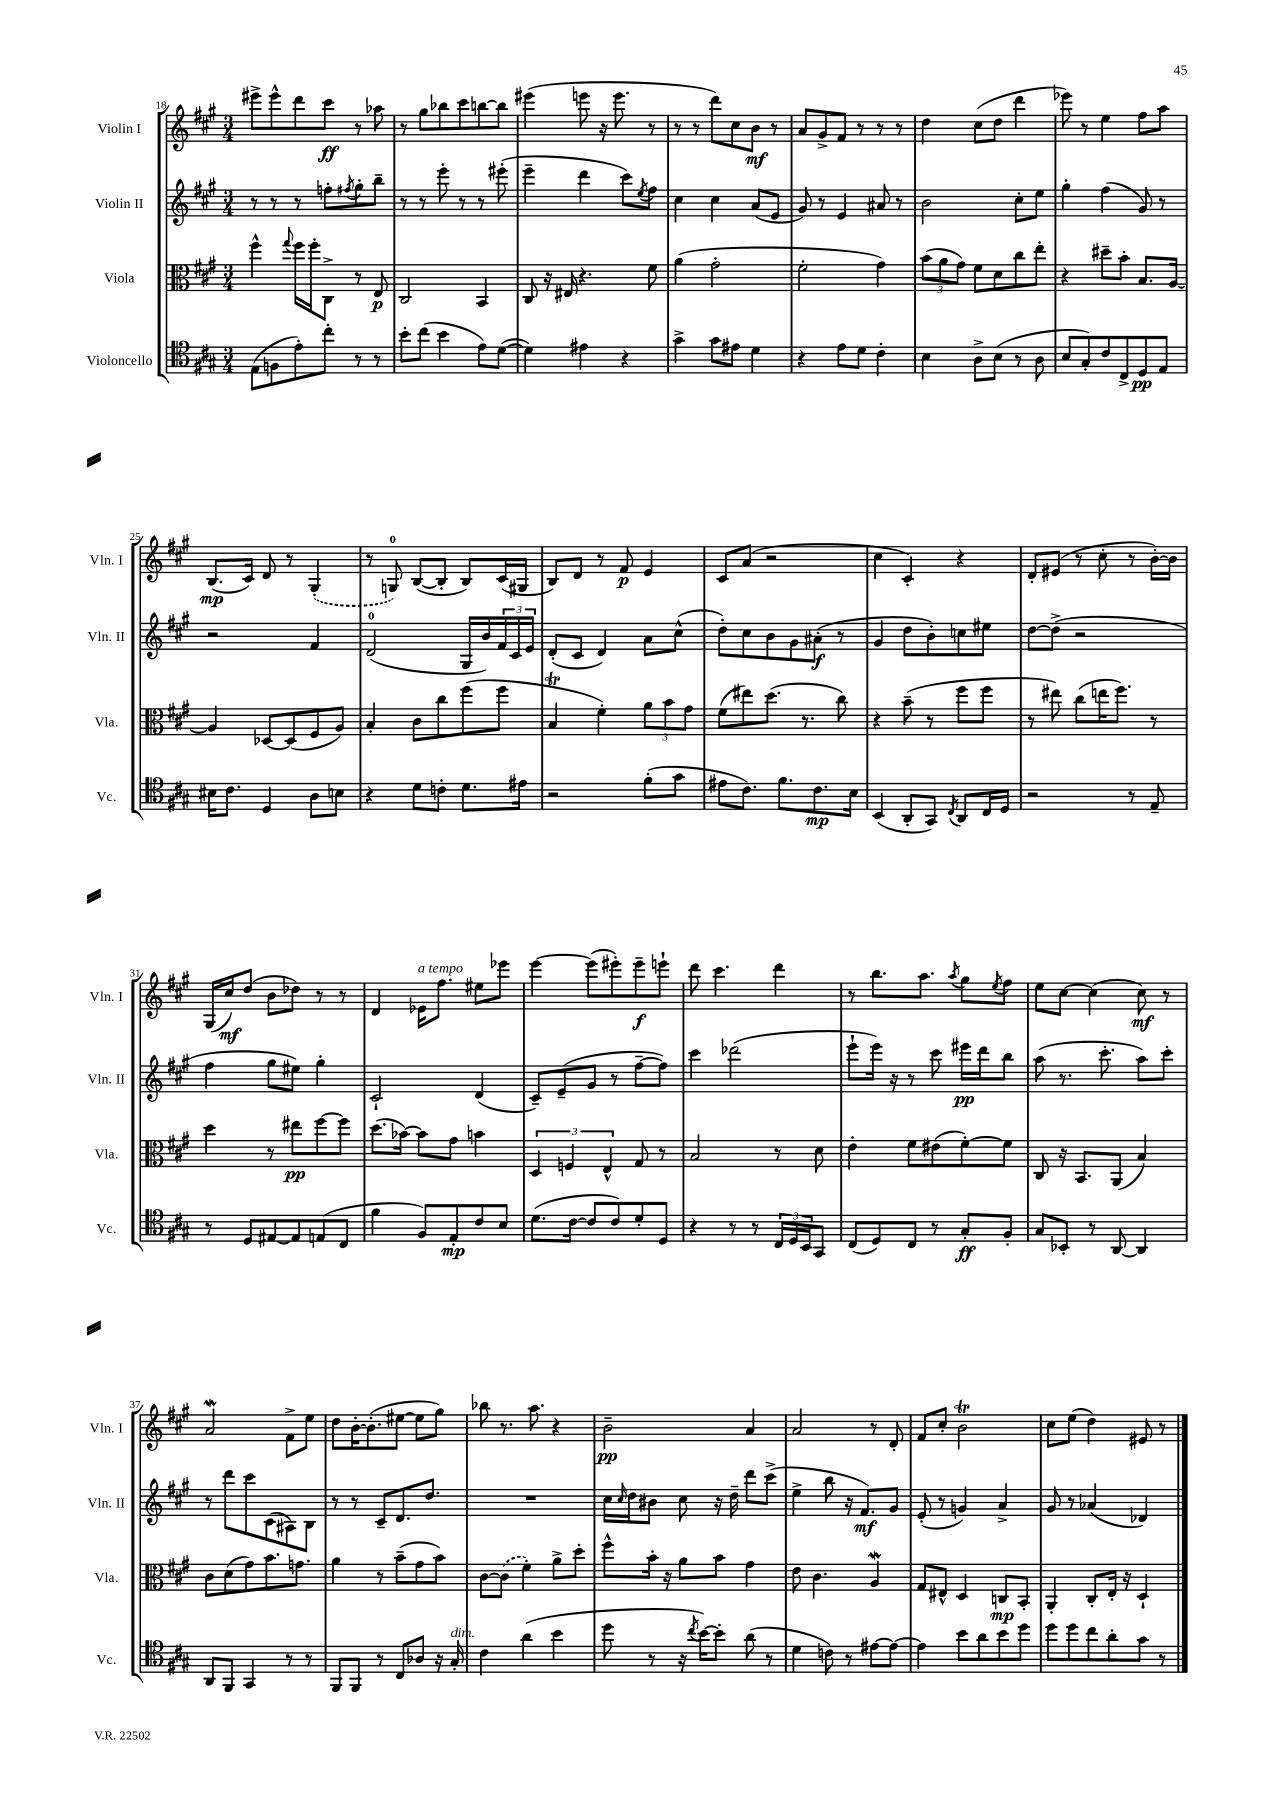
<<
\new StaffGroup <<
\new Staff = "s0" \with { instrumentName = "Violin I" shortInstrumentName = "Vln. I" } {
    \clef treble \key a \major \numericTimeSignature \time 3/4
    eis'''8-> eis'''8-^ d'''8 cis'''8\ff r8 aes''8 |
    r8 gis''8 bes''8 cis'''8 b''8~ b''8 |
    eis'''4( e'''8 r16 e'''8. r8 |
    r8 r8 d'''8) cis''8 b'8\mf r8 |
    a'8 gis'8-> fis'8 r8 r8 r8 |
    d''4 cis''8( d''8 d'''4 |
    ees'''8) r8 e''4 fis''8 a''8 |
    b8.\mp( cis'16) d'8 r8 \once \slurDashed gis4-.( |
    r8 g8-0) b8~( b8-. b8) cis'16( gis16 |
    b8) d'8 r8 fis'8\p e'4 |
    cis'8 a'8( r2 |
    cis''4 cis'4-.) r4 |
    d'8-. eis'8( r8 cis''8-. r8 b'16~-.) b'16 |
    gis16( cis''16\mf) d''8( b'8 des''8) r8 r8 |
    d'4 ees'16^\markup { \italic "a tempo" } fis''8. eis''8 ees'''8 |
    e'''4~ e'''8( eis'''8-.) eis'''8--\f e'''8-! |
    d'''8 cis'''4. d'''4 |
    r8 b''8. a''8. \acciaccatura { a''8 } gis''8 \acciaccatura { e''8 } fis''8 |
    e''8 cis''8~ cis''4( cis''8\mf) r8 |
    a'2\mordent fis'8-> e''8 |
    d''8 b'16~-. b'8.-.( eis''8~ eis''8 gis''8) |
    bes''8 r8. a''8. r4 |
    b'2--\pp a'4 |
    a'2 r8 d'8-. |
    fis'8 cis''8-. b'2\trill |
    cis''8 e''8( d''4) eis'8 r8 \bar "|." |
}
\new Staff = "s1" \with { instrumentName = "Violin II" shortInstrumentName = "Vln. II" } {
    \clef treble \key a \major \numericTimeSignature \time 3/4
    r8 r8 r8 f''8-. \acciaccatura { fis''8 } gis''8-. b''8-- |
    r8 r8 e'''8-. r8 r8 eis'''8-.( |
    e'''4-- d'''4 cis'''8) \acciaccatura { e''8 } fis''8 |
    cis''4 cis''4 a'8( e'8 |
    gis'8) r8 e'4 ais'8 r8 |
    b'2 cis''8-. e''8 |
    gis''4-. fis''4( gis'8) r8 |
    r2 fis'4 |
    d'2-0( gis16 b'16) \tuplet 3/2 { fis'16 cis'16 e'16 } |
    d'8-.( cis'8 d'4) a'8 cis''8-^( |
    d''8-.) cis''8 b'8 gis'8 ais'8-.\f( r8 |
    gis'4 d''8 b'8-.) c''8 eis''8 |
    d''8~ d''8->( r2 |
    fis''4 gis''8 eis''8) gis''4-. |
    cis'2-! d'4( |
    cis'8--) e'8--( gis'8 r8 fis''8~-- fis''8) |
    cis'''4 des'''2( |
    e'''8-! e'''16) r16 r8 cis'''8 eis'''16\pp d'''16 b''8 |
    a''8( r8. cis'''8.-. a''8) cis'''8-. |
    r8 d'''8 cis'''8 cis'8( ais8) b8 |
    r8 r8 cis'8-- d'8. d''8. |
    R2. |
    cis''16 \grace { cis''16 } d''16 bis'8 cis''8 r16 d''16-- d'''8 cis'''8->( |
    e''4-> b''8 r16 fis'8.\mf) gis'8 |
    e'8-.( r8 g'4) a'4-> |
    gis'8 r8 aes'4( des'4) \bar "|." |
}
\new Staff = "s2" \with { instrumentName = "Viola" shortInstrumentName = "Vla." } {
    \clef alto \key a \major \numericTimeSignature \time 3/4
    fis''4-^ \appoggiatura { gis''8 } fis''16 fis''16-. cis8-> r8 e8\p |
    cis2 b,4 |
    cis8 r16 eis16 r4. fis'8 |
    a'4( gis'2-. |
    fis'2-. gis'4) |
    \tuplet 3/2 { b'8( a'8 gis'8) } fis'8 d'8 cis''8 e''8-. |
    r4 dis''8-- b'8-. b8. a16~ |
    a4 des8~ des8( fis8 a8) |
    b4-. cis'8 cis''8 fis''8( fis''8 |
    b4\trill fis'4-.) \tuplet 3/2 { a'8 b'8 gis'8 } |
    fis'8( eis''8) d''8.( r8. cis''8) |
    r4 b'8--( r8 fis''8 fis''8 |
    r8 eis''8) cis''8( e''16 fis''8.) r8 |
    d''4 r8 eis''8\pp fis''8~ fis''8 |
    d''8.( bes'16~) bes'8 gis'8 b'4 |
    \tuplet 3/2 { d4 f4 e4-^ } gis8 r8 |
    b2 r8 d'8 |
    e'4-. fis'8 eis'8( fis'8~-.) fis'8 |
    cis8 r16 b,8. a,8( b4) |
    cis'8 d'8( gis'8) b'8. g'8. |
    a'4 r8 b'8--( gis'8 b'8) |
    cis'8~ \once \slurDashed cis'8( fis'4-.) a'8-> d''8-. |
    fis''8-^ b'16-. r16 a'8 b'8 gis'4 |
    e'8 cis'4. a4\mordent |
    gis8 eis8-^ d4 c8\mp b,8-. |
    a,4-. cis8-. e16-. r16 d4-! \bar "|." |
}
\new Staff = "s3" \with { instrumentName = "Violoncello" shortInstrumentName = "Vc." } {
    \clef tenor \key a \major \numericTimeSignature \time 3/4
    e8( f8 e'8-.) cis''8-. r8 r8 |
    b'8-. cis''8( b'4 e'8) d'8~( |
    d'4) eis'4 r4 |
    gis'4-> gis'8 eis'8 d'4 |
    r4 e'8 d'8 cis'4-. |
    b4 a8-> b8( r8 a8 |
    b8 gis8-.) cis'8 cis8-> d8\pp e8 |
    bis16 cis'8. d4 a8 b8 |
    r4 d'8 c'8-. d'8. eis'16 |
    r2 fis'8-.( gis'8 |
    eis'8 cis'8.) fis'8. cis'8.\mp b16 |
    b,4( a,8-. gis,8) \acciaccatura { cis8 } a,8 cis16 d16 |
    r2 r8 e8-- |
    r8 d8 eis8~ eis8 e8( cis8 |
    fis'4 fis8) e8-.\mp cis'8 b8 |
    d'8.( cis'16~ cis'8 cis'8) d'8-. d8 |
    r4 r8 r8 \tuplet 3/2 { cis16 d16 b,16 } gis,8 |
    cis8( d8) cis8 r8 gis8-.\ff fis8-. |
    gis8 bes,8-. r8 a,8~ a,4 |
    a,8 fis,8 gis,4 r8 r8 |
    fis,8 fis,8 r8 cis8 aes8 r16 gis16-.^\markup { \italic "dim." } |
    cis'4 a'4( b'4 |
    d''8 r8 r16 \acciaccatura { cis''8 } b'16~) b'8-. a'8( r8 |
    d'4 c'8) r8 eis'8~ eis'8~ |
    eis'4 b'8 a'8 b'8 d''8 |
    d''8 d''8 cis''8 a'8-. gis'8 r8 \bar "|." |
}
>>
>>
\layout { \context { \Score currentBarNumber = #18 } }
